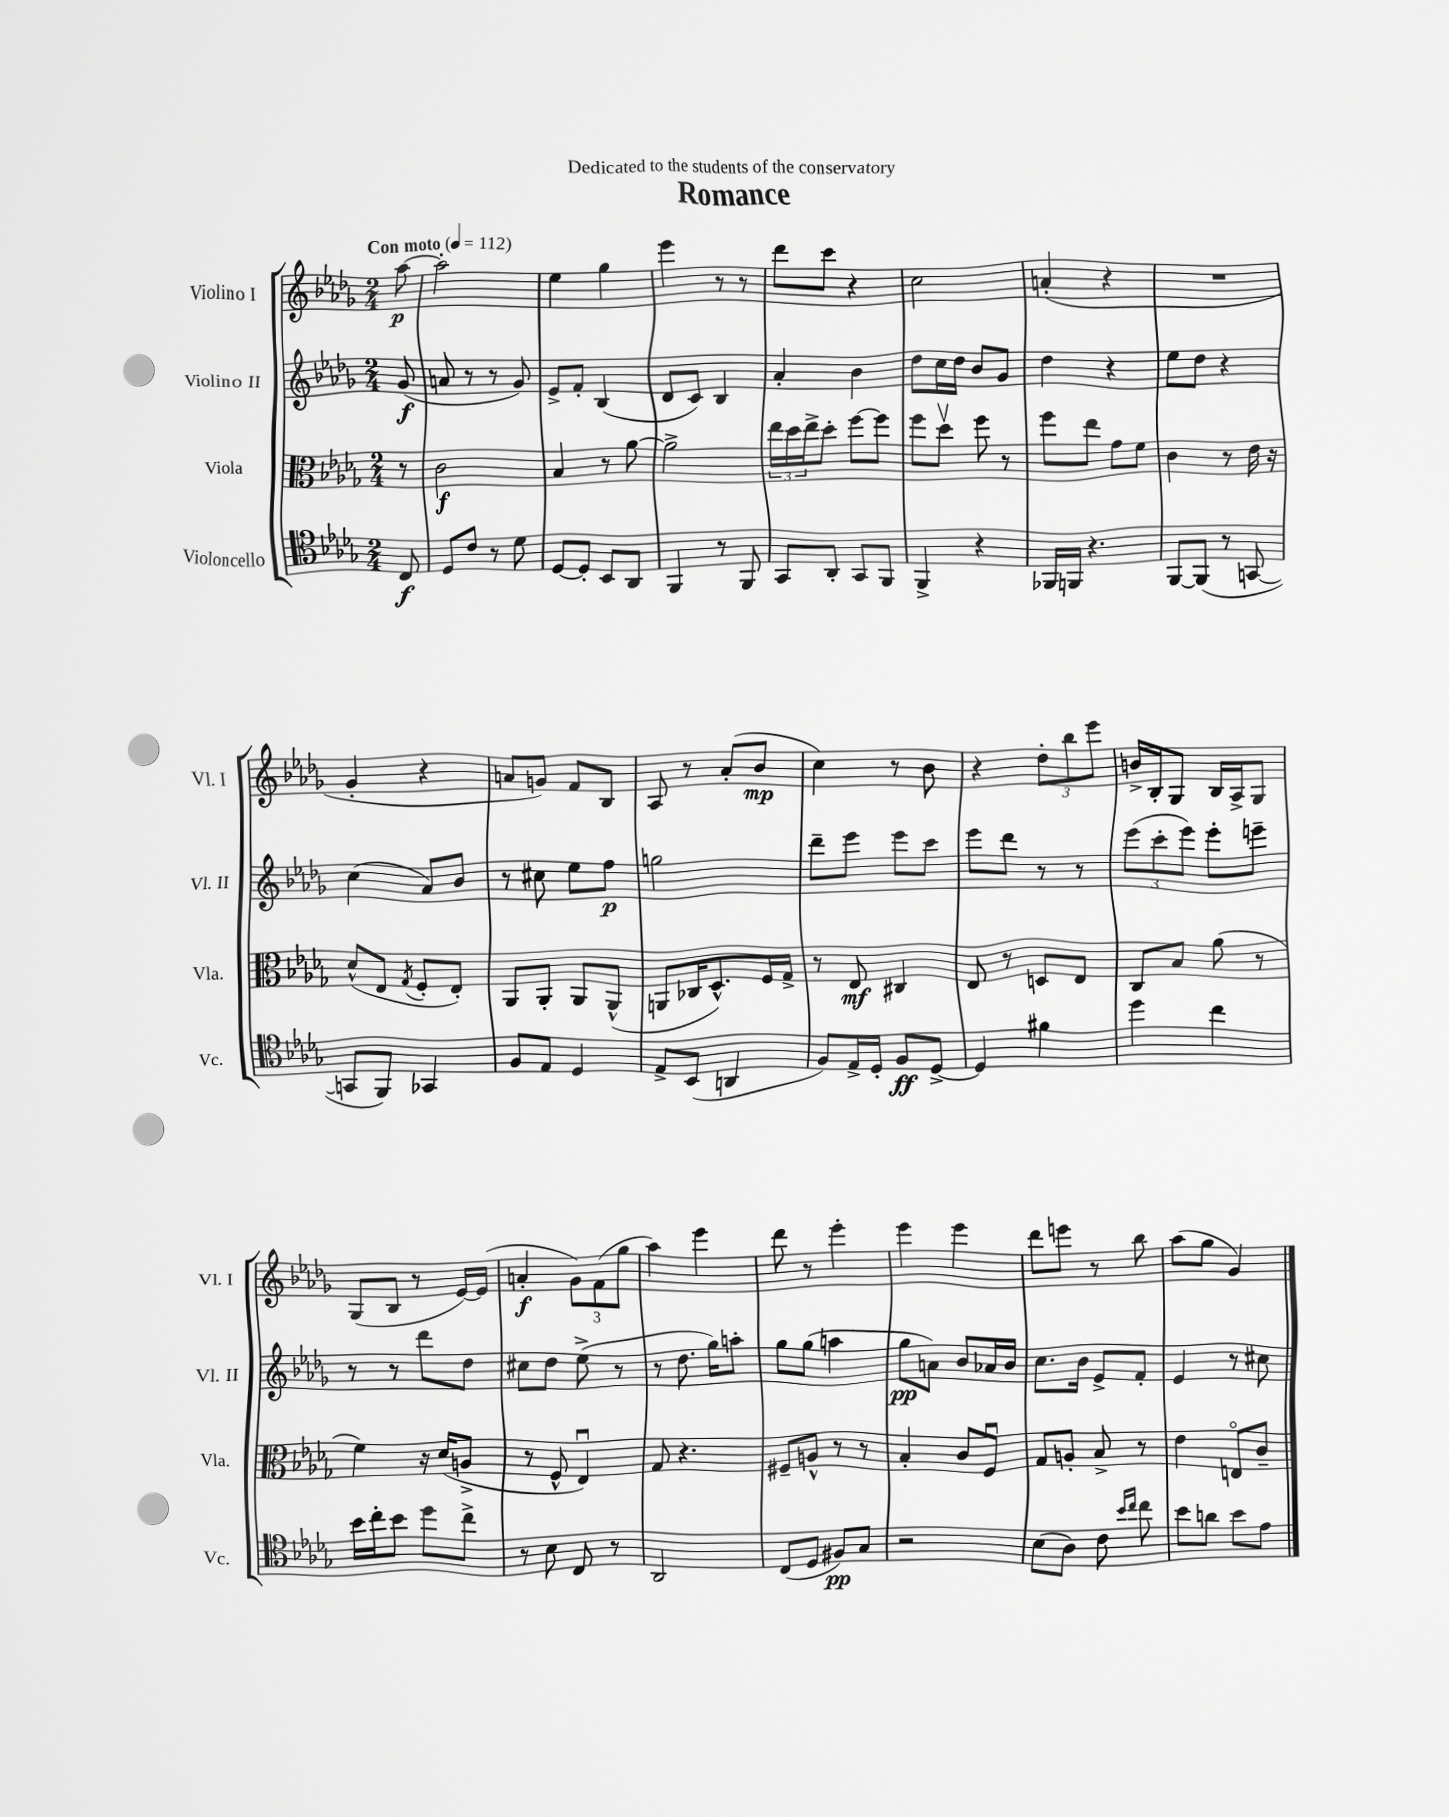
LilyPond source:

\header { title = "Romance" dedication = "Dedicated to the students of the conservatory" }
<<
\new StaffGroup <<
\new Staff = "s0" \with { instrumentName = "Violino I" shortInstrumentName = "Vl. I" } {
    \clef treble \key des \major \numericTimeSignature \time 2/4 \partial 8 \tempo "Con moto" 4 = 112
    aes''8~\p |
    aes''2-. |
    ees''4 ges''4 |
    ees'''4 r8 r8 |
    des'''8 c'''8 r4 |
    c''2 |
    a'4-.( r4 |
    R2 |
    ges'4-. r4 |
    a'8 g'8) f'8 bes8 |
    aes8 r8 aes'8-.( bes'8\mp |
    c''4) r8 bes'8 |
    r4 \tuplet 3/2 { des''8-. bes''8 ees'''8 } |
    b'16-> bes16-. ges8 bes16 aes16-> ges8 |
    ges8( bes8 r8 ees'16~) ees'16( |
    a'4-.\f \tuplet 3/2 { ges'8) f'8( ges''8 } |
    aes''4) ees'''4 |
    des'''8 r8 ees'''4-. |
    ees'''4 ees'''4 |
    des'''8 e'''8 r8 bes''8 |
    aes''8( ges''8 ges'4) \bar "|." |
}
\new Staff = "s1" \with { instrumentName = "Violino II" shortInstrumentName = "Vl. II" } {
    \clef treble \key des \major \numericTimeSignature \time 2/4 \partial 8
    ges'8\f( |
    a'8 r8 r8 ges'8) |
    ees'8-> f'8-. bes4( |
    des'8 c'8) bes4 |
    aes'4-. bes'4 |
    des''8 c''16 des''16 bes'8 ges'8 |
    des''4 r4 |
    ees''8 des''8 r4 |
    c''4( aes'8) bes'8 |
    r8 cis''8 ees''8 f''8\p |
    g''2 |
    des'''8-- ees'''8 ees'''8 c'''8 |
    ees'''8 des'''8 r8 r8 |
    \tuplet 3/2 { ees'''8( c'''8-. ees'''8) } ees'''8-. e'''8-- |
    r8 r8 des'''8 des''8 |
    cis''8 des''8 ees''8->( r8 |
    r8 des''8. ges''16) a''8-. |
    ges''8 ges''8( a''4 |
    ges''8\pp a'8) bes'8 aes'16 bes'16 |
    c''8. bes'16 ees'8-> f'8-. |
    ees'4 r8 cis''8 \bar "|." |
}
\new Staff = "s2" \with { instrumentName = "Viola" shortInstrumentName = "Vla." } {
    \clef alto \key des \major \numericTimeSignature \time 2/4 \partial 8
    r8 |
    c'2\f |
    bes4 r8 aes'8~ |
    aes'2-> |
    \tuplet 3/2 { ees''16 des''16 ees''16-> } des''8-. f''8~ f''8 |
    f''8 des''8\upbow f''8 r8 |
    f''8 ees''8 ges'8 f'8 |
    c'4 r8 ees'16 r16 |
    des'8-^( ees8 \acciaccatura { ges8 } f8-. ees8-.) |
    aes,8 aes,8-. aes,8 aes,8-^( |
    a,8 ces16 des8.-^) f16 ges16-> |
    r8 ees8\mf cis4 |
    ees8 r8 d8 ees8 |
    c8 bes8 aes'8( r8 |
    f'4) r16 des'16( a8-> |
    r8 f8-^ ees4\downbow) |
    ges8 r4. |
    fis8-- a8-^ r8 r8 |
    bes4-. c'8 f8\downbow |
    ges8 a8-. bes8-> r8 |
    ees'4 e8\flageolet c'8-- \bar "|." |
}
\new Staff = "s3" \with { instrumentName = "Violoncello" shortInstrumentName = "Vc." } {
    \clef tenor \key des \major \numericTimeSignature \time 2/4 \partial 8
    c8\f |
    des8 c'8 r8 des'8 |
    des8~ des8-. bes,8 aes,8 |
    f,4 r8 f,8 |
    ges,8 aes,8-. ges,8 f,8 |
    f,4-> r4 |
    fes,16 f,16 r4. |
    f,8~ f,8( r8 g,8~ |
    g,8 f,8) ges,4 |
    f8 ees8 des4 |
    ees8-> bes,8( a,4 |
    f8) ees16-> des16-. f8\ff des8~-> |
    des4 fis'4 |
    des''4 c''4 |
    bes'16 c''16-. bes'8 des''8 c''8-> |
    r8 bes8 c8 r8 |
    aes,2 |
    c8( des8 fis8\pp) ges8 |
    r2 |
    bes8( aes8) c'8 \grace { bes'16 c''16 } c''8 |
    bes'8 a'8 bes'8 ees'8 \bar "|." |
}
>>
>>
\layout { \context { \Score \remove "Bar_number_engraver" } }
